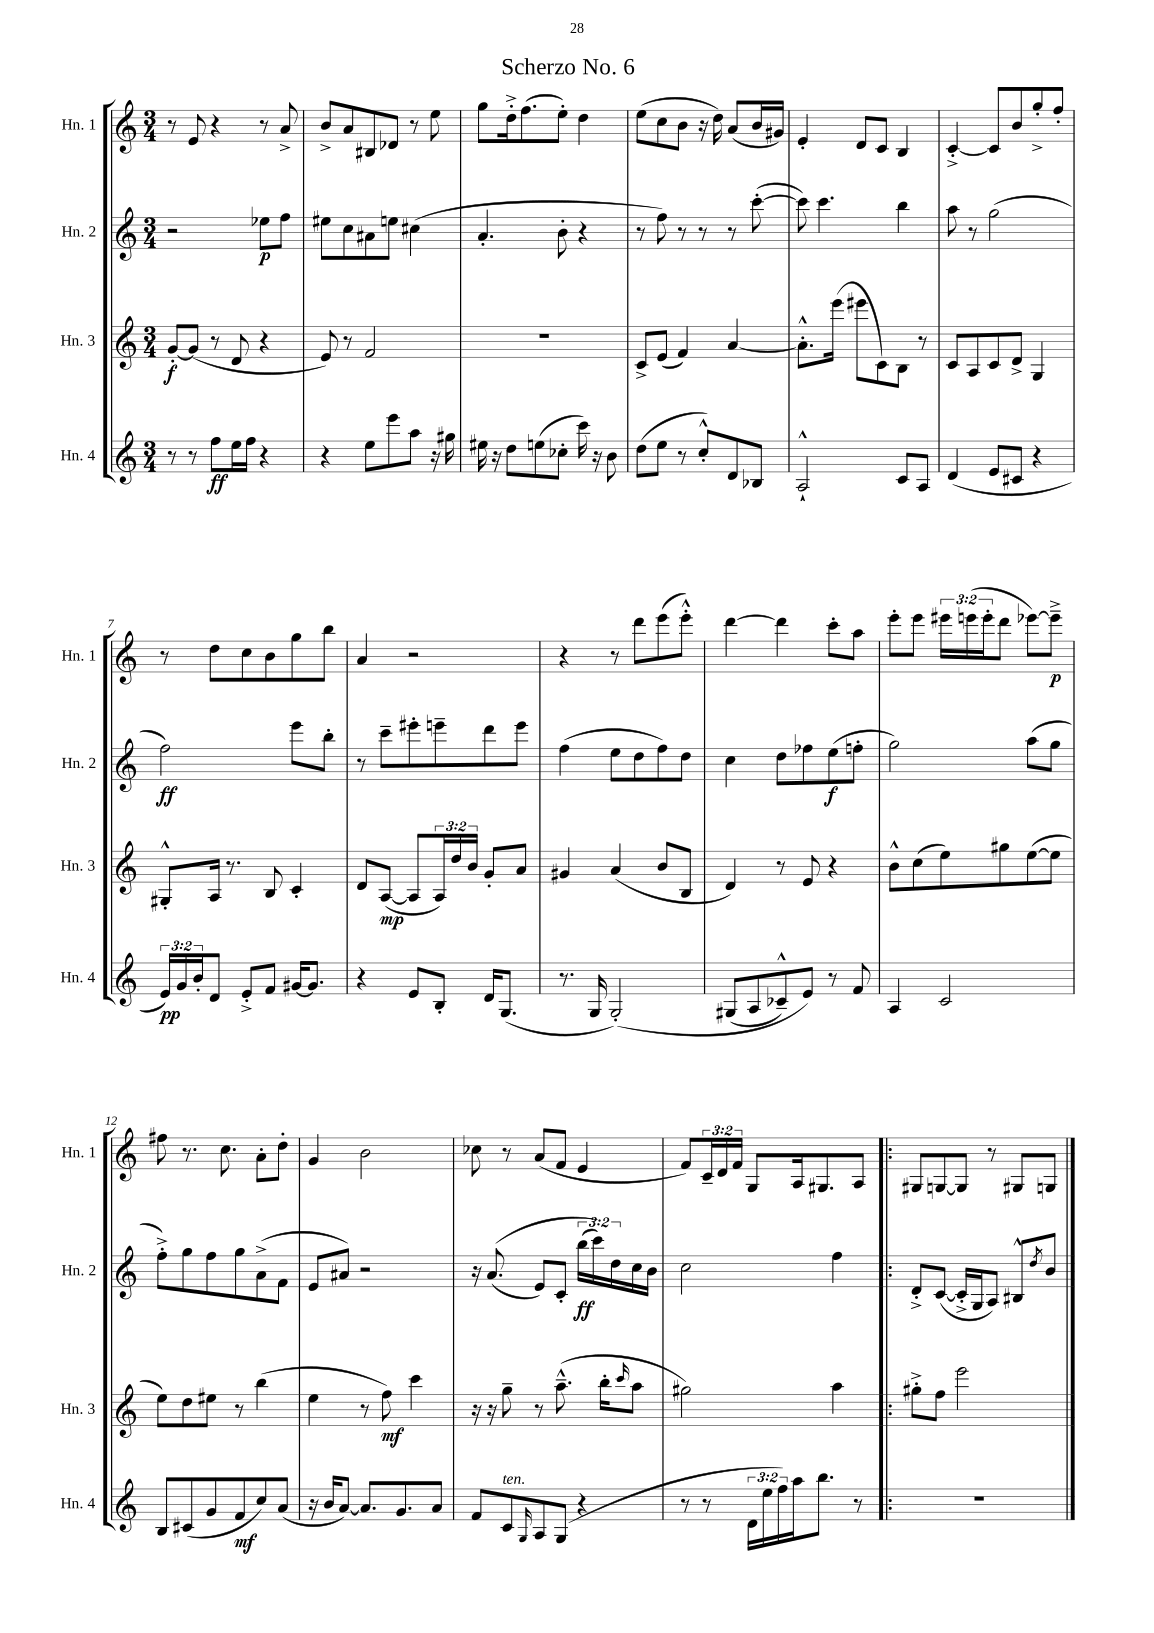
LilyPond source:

\header { title = "Scherzo No. 6" }
<<
\new StaffGroup <<
\new Staff = "s0" \with { instrumentName = "Hn. 1" shortInstrumentName = "Hn. 1" } {
    \clef treble \key c \major \numericTimeSignature \time 3/4 \override Staff.TupletNumber.text = #tuplet-number::calc-fraction-text
    r8 e'8 r4 r8 a'8-> |
    b'8-> a'8 bis8 des'8 r8 e''8 |
    g''8 d''16-.-> f''8.( e''8-.) d''4 |
    e''8( c''8 b'8 r16 d''16) a'8( b'16 gis'16) |
    e'4-. d'8 c'8 b4 |
    c'4~-.-> c'8 b'8 g''8-.-> f''8-. |
    r8 d''8 c''8 b'8 g''8 b''8 |
    a'4 r2 |
    r4 r8 d'''8 e'''8( e'''8-.-^) |
    d'''4~ d'''4 c'''8-. a''8 |
    e'''8-. e'''8 \tuplet 3/2 { eis'''16 e'''16( e'''16-. } d'''8 ees'''8~) ees'''8--->\p |
    fis''8 r8. c''8. a'8-. d''8-. |
    g'4 b'2 |
    ces''8 r8 a'8( f'8 e'4 |
    f'8) \tuplet 3/2 { c'16-- d'16 f'16 } g8 a16 gis8. a8 |
    \bar ".|:" gis8 g8~ g8 r8 gis8 g8 \bar "|." |
}
\new Staff = "s1" \with { instrumentName = "Hn. 2" shortInstrumentName = "Hn. 2" } {
    \clef treble \key c \major \numericTimeSignature \time 3/4 \override Staff.TupletNumber.text = #tuplet-number::calc-fraction-text
    r2 ees''8\p f''8 |
    eis''8 c''8 ais'8 e''8 cis''4( |
    a'4.-. b'8-. r4 |
    r8 f''8) r8 r8 r8 c'''8~-.( |
    c'''8) c'''4. b''4 |
    a''8 r8 g''2( |
    f''2\ff) e'''8 b''8-. |
    r8 c'''8-- eis'''8-. e'''8-- d'''8 e'''8 |
    f''4( e''8 d''8 f''8) d''8 |
    c''4 d''8 fes''8 e''8\f( f''8-. |
    g''2) a''8( g''8 |
    f''8-.->) g''8 f''8 g''8 a'8->( f'8 |
    e'8 ais'8) r2 |
    r16 a'8.(\( e'8) c'8-. \tuplet 3/2 { b''16\ff( c'''16)\) d''16 } c''16 b'16 |
    c''2 f''4 |
    \bar ".|:" d'8-.-> c'8~( c'16-.-> g16 a8) bis8-^ \acciaccatura { d''8 } b'8 \bar "|." |
}
\new Staff = "s2" \with { instrumentName = "Hn. 3" shortInstrumentName = "Hn. 3" } {
    \clef treble \key c \major \numericTimeSignature \time 3/4 \override Staff.TupletNumber.text = #tuplet-number::calc-fraction-text
    g'8~-.\f g'8( r8 d'8 r4 |
    e'8) r8 f'2 |
    R2. |
    c'8-> e'8( f'4) a'4~ |
    a'8.-.-^ e'''16( eis'''8 c'8) b8 r8 |
    c'8 a8 c'8 d'8-> g4 |
    gis8-.-^ a16 r8. b8 c'4-. |
    d'8 a8~\mp( a8 \tuplet 3/2 { a16) d''16 b'16 } g'8-. a'8 |
    gis'4 a'4( b'8 b8 |
    d'4) r8 e'8 r4 |
    b'8-^ c''8( e''8) gis''8 e''8~( e''8 |
    e''8) d''8 eis''8 r8 b''4( |
    e''4 r8 f''8\mf) c'''4 |
    r16 r16 g''8-- r8 a''8.---^( b''16-. \grace { c'''16 } a''8 |
    gis''2) a''4 |
    \bar ".|:" gis''8-.-> f''8 e'''2 \bar "|." |
}
\new Staff = "s3" \with { instrumentName = "Hn. 4" shortInstrumentName = "Hn. 4" } {
    \clef treble \key c \major \numericTimeSignature \time 3/4 \override Staff.TupletNumber.text = #tuplet-number::calc-fraction-text
    r8 r8 f''8\ff e''16 f''16 r4 |
    r4 e''8 e'''8 a''8 r16 gis''16 |
    eis''16 r16 d''8 e''8( ces''8-. c'''16) r16 b'8 |
    d''8( e''8 r8 c''8-.-^) d'8 bes8 |
    a2-!-^ c'8 a8 |
    d'4( e'8 cis'8 r4 |
    \tuplet 3/2 { e'16\pp) g'16 b'16-. } d'8 e'8-.-> f'8 gis'16~ gis'8. |
    r4 e'8 b8-. d'16 g8.( |
    r8. g16 g2-.)\( |
    gis8( a8 ces'8---^) e'8\) r8 f'8 |
    a4 c'2 |
    b8 cis'8( g'8 f'8\mf c''8) a'8( |
    r16 b'16 a'8~) a'8. g'8. a'8 |
    f'8 c'8^\markup { \italic "ten." } \grace { g16 } a8 g8( r4 |
    r8 r8 \tuplet 3/2 { d'16 e''16 f''16) } a''16 b''8. r8 |
    \bar ".|:" R2. \bar "|." |
}
>>
>>
